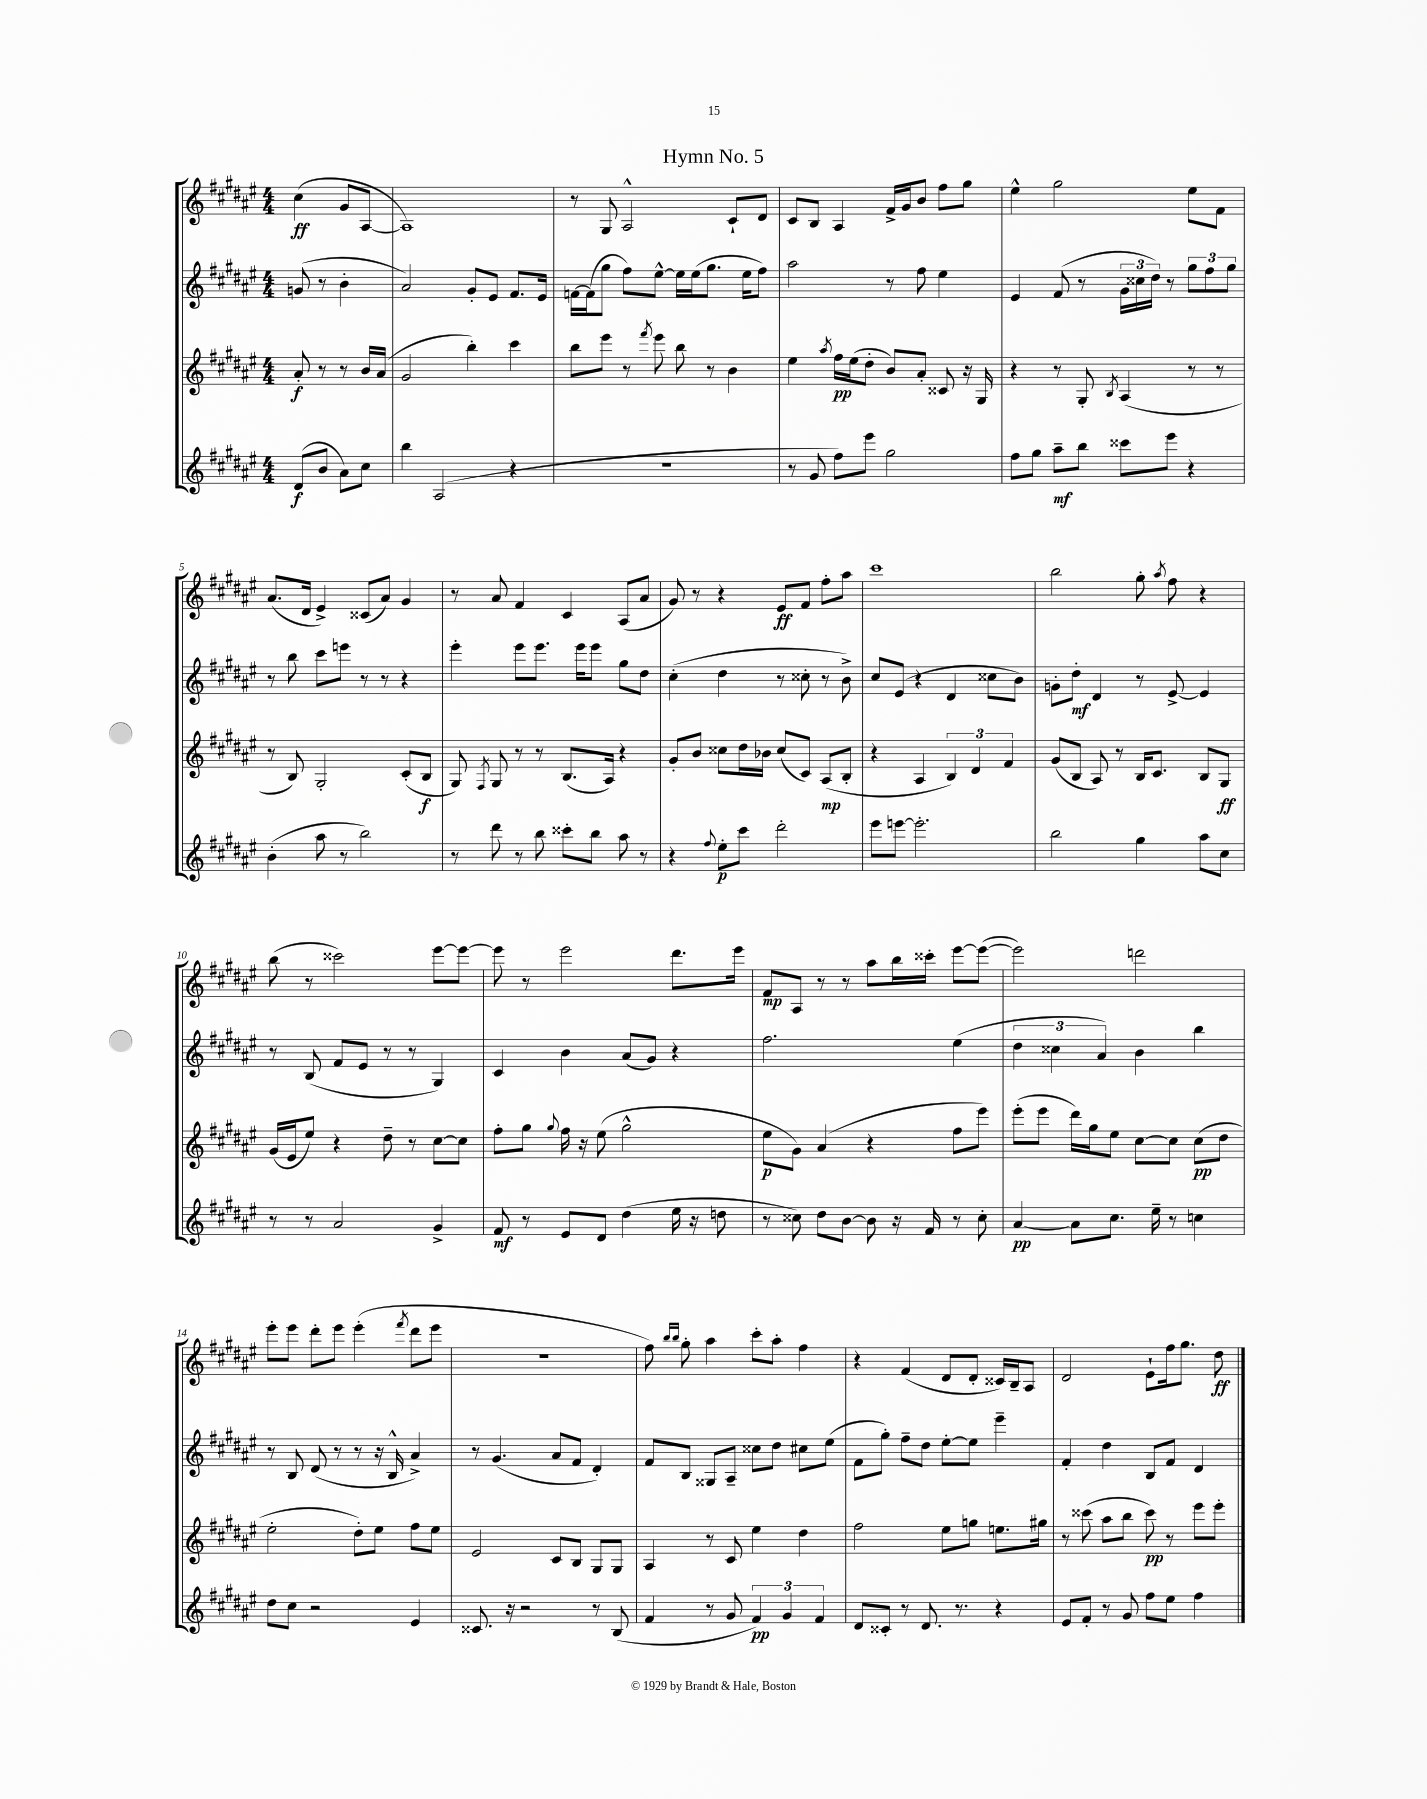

**kern	**kern	**kern	**kern
*staff4	*staff3	*staff2	*staff1
*clefG2	*clefG2	*clefG2	*clefG2
*k[f#c#g#d#a#e#]	*k[f#c#g#d#a#e#]	*k[f#c#g#d#a#e#]	*k[f#c#g#d#a#e#]
*M4/4	*M4/4	*M4/4	*M4/4
(8d#	8a#'	(8g	(4cc#
8b	8r	8r	.
8a#)	8r	4b'	8g#
8cc#	16b	.	[8A#
.	(16a#	.	.
=	=	=	=
4bb	2g#	2a#)	1A#])
(2A#	.	.	.
.	4bb')	8g#'	.
.	.	8e#	.
4r	4ccc#	8.f#	.
.	.	16e#	.
=	=	=	=
1r	8bb	[16f	8r
.	.	(16f]	.
.	8eee#	8gg#	8G#
.	8r	8ff#)	2A#^^
.	8qfff#	.	.
.	8eee#	[8ee#^^	.
.	8bb	16ee#]	.
.	.	(16ee#	.
.	8r	8.gg#	.
.	4b	.	8c#`
.	.	16ee#	.
.	.	8ff#)	8d#
=	=	=	=
8r	4ee#	2aa#	8c#
8g#	.	.	8B
.	8qaa#	.	.
8ff#)	16ff#	.	4A#
.	(16ee#	.	.
8eee#	8dd#'	.	.
2gg#	8b)	8r	16f#^
.	.	.	16g#
.	8a#'	8ff#	8b
.	8c##	4ee#	8ff#
.	16r	.	8gg#
.	16G#	.	.
=	=	=	=
8ff#	4r	4e#	4ee#^^
8gg#	.	.	.
8aa#~	8r	(8f#	2gg#
8bb	8G#'	8r	.
.	8qB	.	.
8ccc##	(4A#	24g#	.
.	.	24cc##	.
.	.	24dd#)	.
8eee#	.	8r	.
4r	8r	12gg#	8ee#
.	.	12ff#	.
.	8r	.	8f#
.	.	12gg#	.
=	=	=	=
(4b'	8r	8r	(8.a#
.	8B)	8bb	.
.	.	.	16d#
8aa#	2G#'	8ccc#	4e#^)
8r	.	8eee	.
2bb)	.	8r	(8c##
.	.	8r	8a#)
.	(8c#'	4r	4g#
.	8B	.	.
=	=	=	=
8r	8G#)	4eee#'	8r
.	8qF#	.	.
8ddd#	8G#	.	8a#
8r	8r	8eee#	4f#
8bb	8r	8.eee#	.
8ccc##'	(8.B	.	4c#
.	.	16eee#	.
8bb	.	8eee#	.
.	16A#)	.	.
8aa#	4r	8gg#	(8A#
8r	.	8dd#	8a#
=	=	=	=
4r	8g#'	(4cc#'	8g#)
.	8b	.	8r
8qqff#	.	.	.
8ee#'	8cc##	4dd#	4r
8ccc#	16dd#	.	.
.	16b-	.	.
2ddd#'	(8cc##	8r	8e#
.	8c#)	8cc##'	8f#
.	(8A#	8r	8ff#'
.	8B'	8b^)	8aa#
=	=	=	=
8eee#	4r	8cc#	1ccc#
[8eee	.	(8e#	.
2.eee']	4A#	4r	.
.	6B)	4d#	.
.	6d#	.	.
.	.	8cc##	.
.	6f#	.	.
.	.	8b)	.
=	=	=	=
2bb	(8g#	8g'	2bb
.	8B	8dd#'	.
.	8A#)	4d#	.
.	8r	.	.
4gg#	16B	8r	8gg#'
.	8.c#	.	.
.	.	.	8qaa#
.	.	[8e#^	8ff#
8aa#	8B	4e#]	4r
8cc#	8G#	.	.
=	=	=	=
8r	(16g#	8r	(8bb
.	16e#	.	.
8r	8ee#)	(8B	8r
2a#	4r	8f#	2ccc##)
.	.	8e#	.
.	8dd#~	8r	.
.	8r	8r	.
4g#^	[8cc#	4G#)	[8eee#
.	8cc#]	.	8eee#_
=	=	=	=
8f#	8ff#'	4c#	8eee#]
8r	8gg#	.	8r
.	8qqgg#	.	.
8e#	16ff#	4b	2eee#
.	16r	.	.
8d#	(8ee#	.	.
(4dd#	2gg#^^	(8a#	.
.	.	8g#)	.
16ee#	.	4r	8.ddd#
16r	.	.	.
8dd	.	.	.
.	.	.	16eee#
=	=	=	=
8r	8ee#	2.ff#	8f#
8cc##)	8g#)	.	8A#
8dd#	(4a#	.	8r
[8b	.	.	8r
8b]	4r	.	8aa#
16r	.	.	16bb
16f#	.	.	16ccc##'
8r	8ff#	(4ee#	[8eee#
8cc##'	8eee#)	.	(8eee#_
=	=	=	=
[4a#	(8eee#'	6dd#	2eee#])
.	8eee#	.	.
.	.	6cc##	.
8a#]	16ddd#)	.	.
.	16gg#	.	.
.	.	6a#)	.
8.cc#	8ee#	.	.
.	[8cc#	4b	2ddd
16ee#~	.	.	.
8r	8cc#]	.	.
4cc	(8cc#	4bb	.
.	8dd#	.	.
=	=	=	=
8dd#	2ee#'	8r	8eee#'
8cc#	.	8B	8eee#
2r	.	(8d#	8ddd#'
.	.	8r	8eee#
.	8dd#')	8r	(4eee#'
.	8ee#	16r	.
.	.	16B^^	.
.	.	.	8qfff#
4e#	8ff#	4a#^)	8ddd#
.	8ee#	.	8eee#
=	=	=	=
8.c##	2e#	8r	1r
.	.	(4.g#	.
16r	.	.	.
2r	.	.	.
.	8c#	8a#	.
.	8B	8f#	.
8r	8G#	4d#')	.
(8B	8G#	.	.
=	=	=	=
4f#	4A#	8f#	8ff#)
.	.	.	16qqbb
.	.	.	16qqbb
.	.	8B	8gg#'
8r	8r	8G##	4aa#
8g#	8c#	8A#~	.
6f#)	4ee#	8cc##	8ccc#'
.	.	8dd#	8aa#'
6g#	.	.	.
.	4dd#	8cc#	4ff#
6f#	.	.	.
.	.	(8ee#	.
=	=	=	=
8d#	2ff#	8f#	4r
8c##'	.	8gg#')	.
8r	.	8ff#~	(4f#
8.d#	.	8dd#	.
.	8ee#	[8ee#'	8d#
8.r	.	.	.
.	8gg	8ee#]	8d#'
4r	8.ee	4eee#~	16c##)
.	.	.	16B~
.	.	.	8A#
.	16gg#	.	.
=	=	=	=
8e#	8r	4f#'	2d#
8f#'	(8ccc##	.	.
8r	8aa#	4dd#	.
8g#	8bb	.	.
8ff#	8ccc##)	8B	8e#`
8ee#	8r	8f#	16ff#
.	.	.	8.gg#
4ff#	8eee#	4d#	.
.	8eee#'	.	8dd#
==	==	==	==
*-	*-	*-	*-
